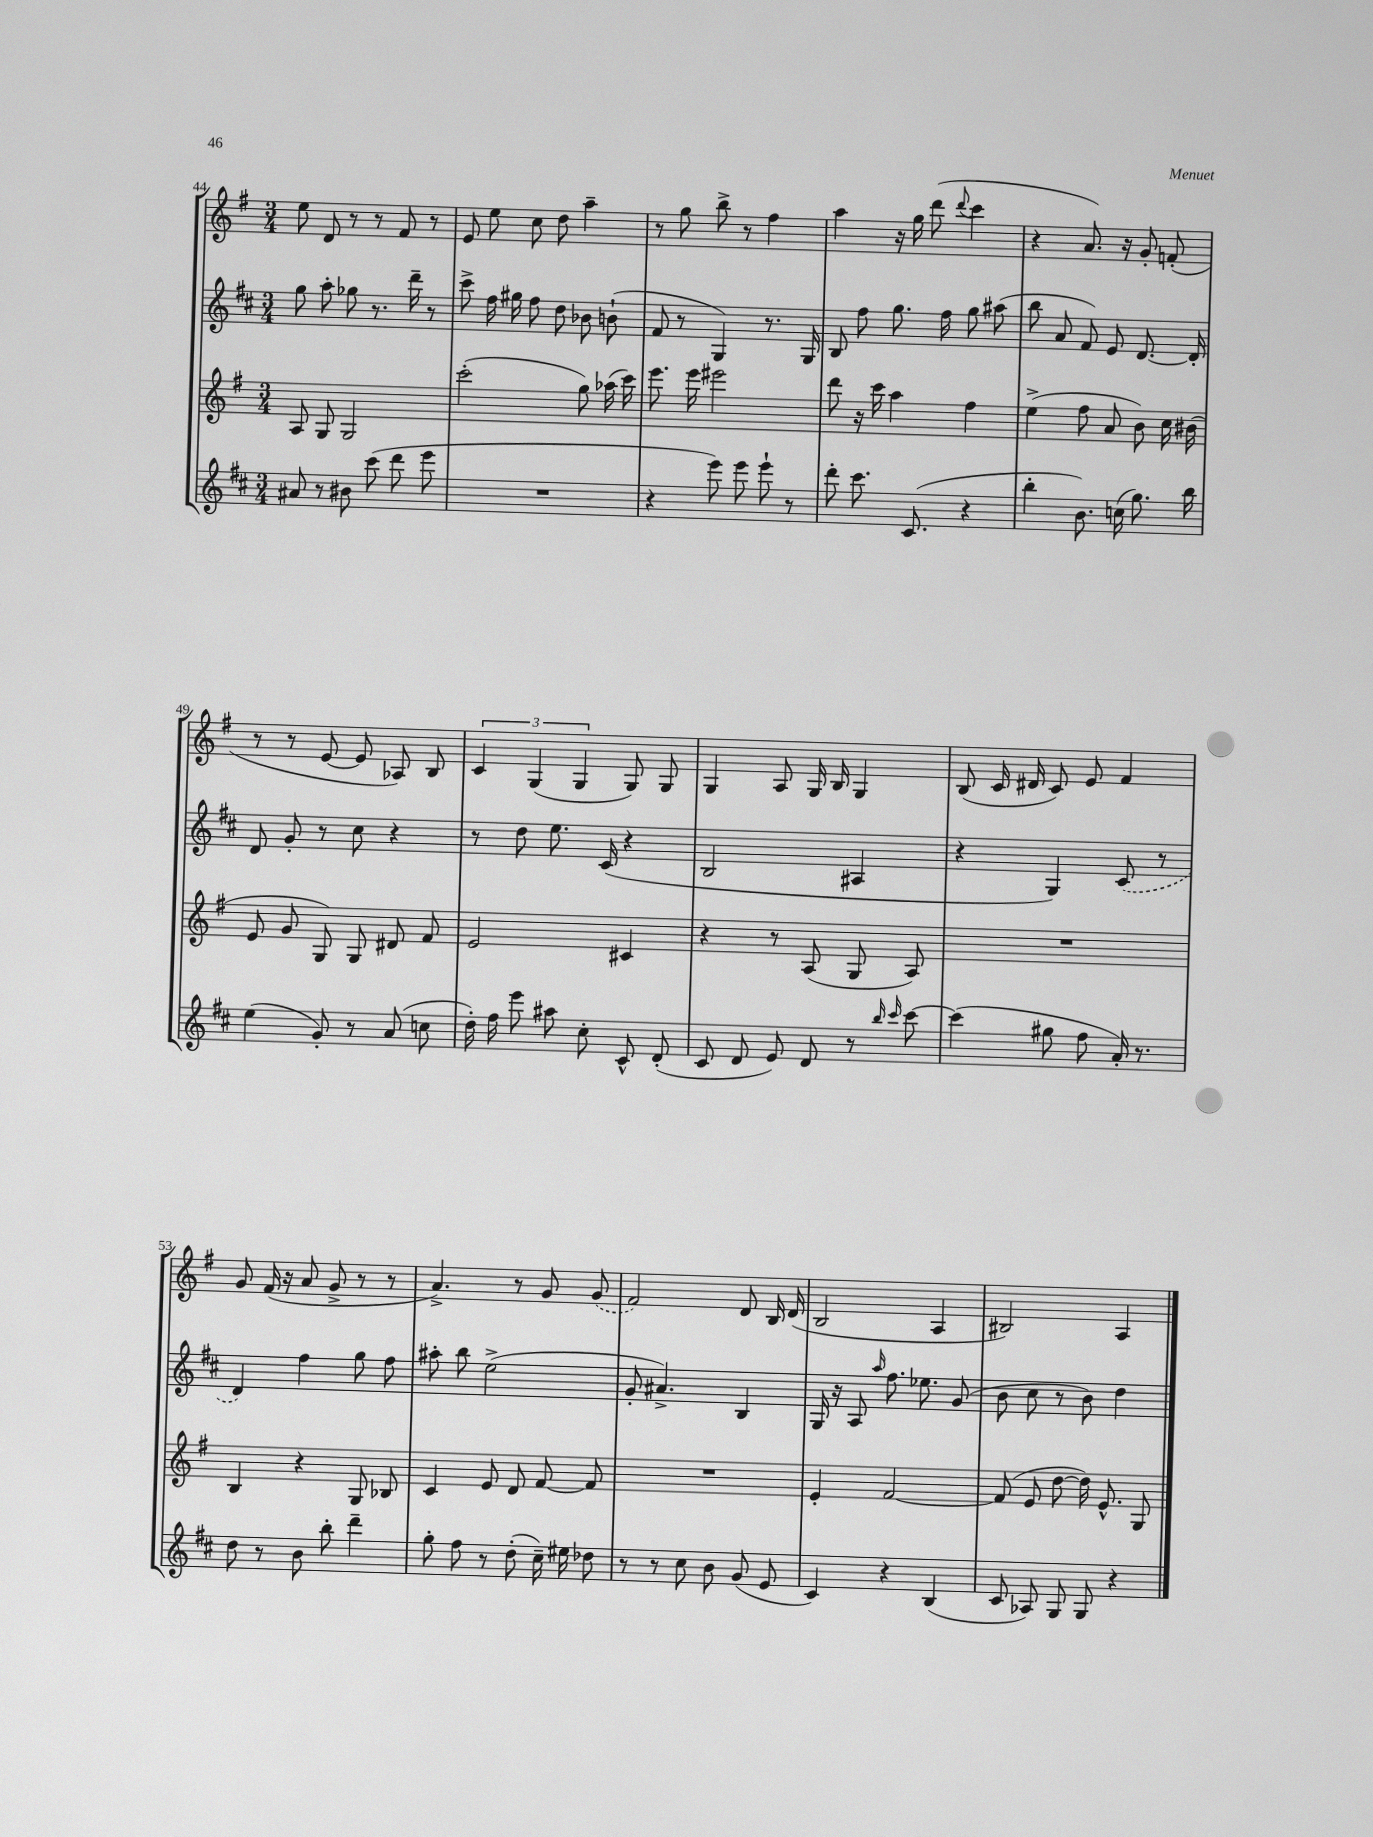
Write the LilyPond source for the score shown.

<<
\new StaffGroup <<
\new Staff = "s0" {
    \clef treble \key g \major \numericTimeSignature \time 3/4
    \autoBeamOff e''8 d'8 r8 r8 fis'8 r8 |
    e'8 e''8 c''8 d''8 a''4-- |
    r8 g''8 b''8-> r8 fis''4 |
    a''4 r16 g''16 d'''8( \appoggiatura { d'''8 } c'''4 |
    r4 a'8.) r16 g'8-. f'8-.( |
    r8 r8 e'8~ e'8 aes8) b8 |
    \tuplet 3/2 { c'4 g4( g4 } g8) g8 |
    g4 a8 g16 b16 g4 |
    b8( c'16 dis'16 c'8) e'8 fis'4 |
    g'8 fis'16( r16 a'8 g'8-> r8 r8 |
    a'4.->) r8 g'8 \once \slurDashed g'8( |
    fis'2) d'8 b16 d'16( |
    b2 a4 |
    bis2) a4 \bar "|." |
}
\new Staff = "s1" {
    \clef treble \key d \major \numericTimeSignature \time 3/4
    \autoBeamOff g''8 a''8-. ges''8 r8. d'''16-- r8 |
    cis'''8-> fis''16 gis''16 fis''8 d''8 bes'8 b'8-!( |
    fis'8 r8 g4) r8. g16 |
    b8 fis''8 g''8. fis''16 g''8 ais''8( |
    b''8 a'8 fis'8) e'8 d'8.~ d'16-. |
    d'8 g'8-. r8 cis''8 r4 |
    r8 d''8 e''8. cis'16( r4 |
    b2 ais4 |
    r4 g4) \once \slurDashed cis'8( r8 |
    d'4) fis''4 g''8 fis''8 |
    ais''8-. b''8 e''2->( |
    g'8-. ais'4.->) b4 |
    g16 r16 a8 \grace { a''16 } fis''8. ees''8. g'8( |
    b'8 cis''8 r8 b'8) d''4 \bar "|." |
}
\new Staff = "s2" {
    \clef treble \key g \major \numericTimeSignature \time 3/4
    \autoBeamOff a8 g8 g2 |
    c'''2-.( g''8) aes''16( c'''16) |
    e'''8. e'''16 eis'''2 |
    d'''8 r16 c'''16 a''4 fis''4 |
    e''4->( fis''8 a'8 b'8) c''16 bis'16( |
    e'8 g'8 g8) g8 dis'8 fis'8 |
    e'2 cis'4 |
    r4 r8 a8( g8 a8) |
    R2. |
    b4 r4 g8 bes8 |
    c'4 e'8 d'8 fis'8~ fis'8 |
    R2. |
    e'4-. fis'2~ |
    fis'8( e'8 d''8~ d''16) e'8.-^ g8 \bar "|." |
}
\new Staff = "s3" {
    \clef treble \key d \major \numericTimeSignature \time 3/4
    \autoBeamOff ais'8 r8 bis'8 cis'''8( d'''8 e'''8 |
    R2. |
    r4 e'''8) e'''8 e'''8-! r8 |
    d'''8-. cis'''8. cis'8.( r4 |
    b''4-. b'8.) c''16( g''8.) b''16 |
    e''4( g'8-.) r8 a'8( c''8 |
    d''16-.) fis''16 e'''8 ais''8 cis''8-. cis'8-^ d'8-.( |
    cis'8 d'8 e'8) d'8 r8 \grace { b''16 cis'''16 } cis'''8~ |
    cis'''4( gis''8 fis''8 a'16-.) r8. |
    d''8 r8 b'8 b''8-. d'''4-- |
    g''8-. fis''8 r8 d''8-.( cis''16--) eis''16 des''8 |
    r8 r8 cis''8 b'8 g'8( e'8 |
    cis'4) r4 b4( |
    cis'8 aes8) g8 g8 r4 \bar "|." |
}
>>
>>
\layout { \context { \Score currentBarNumber = #44 } }
